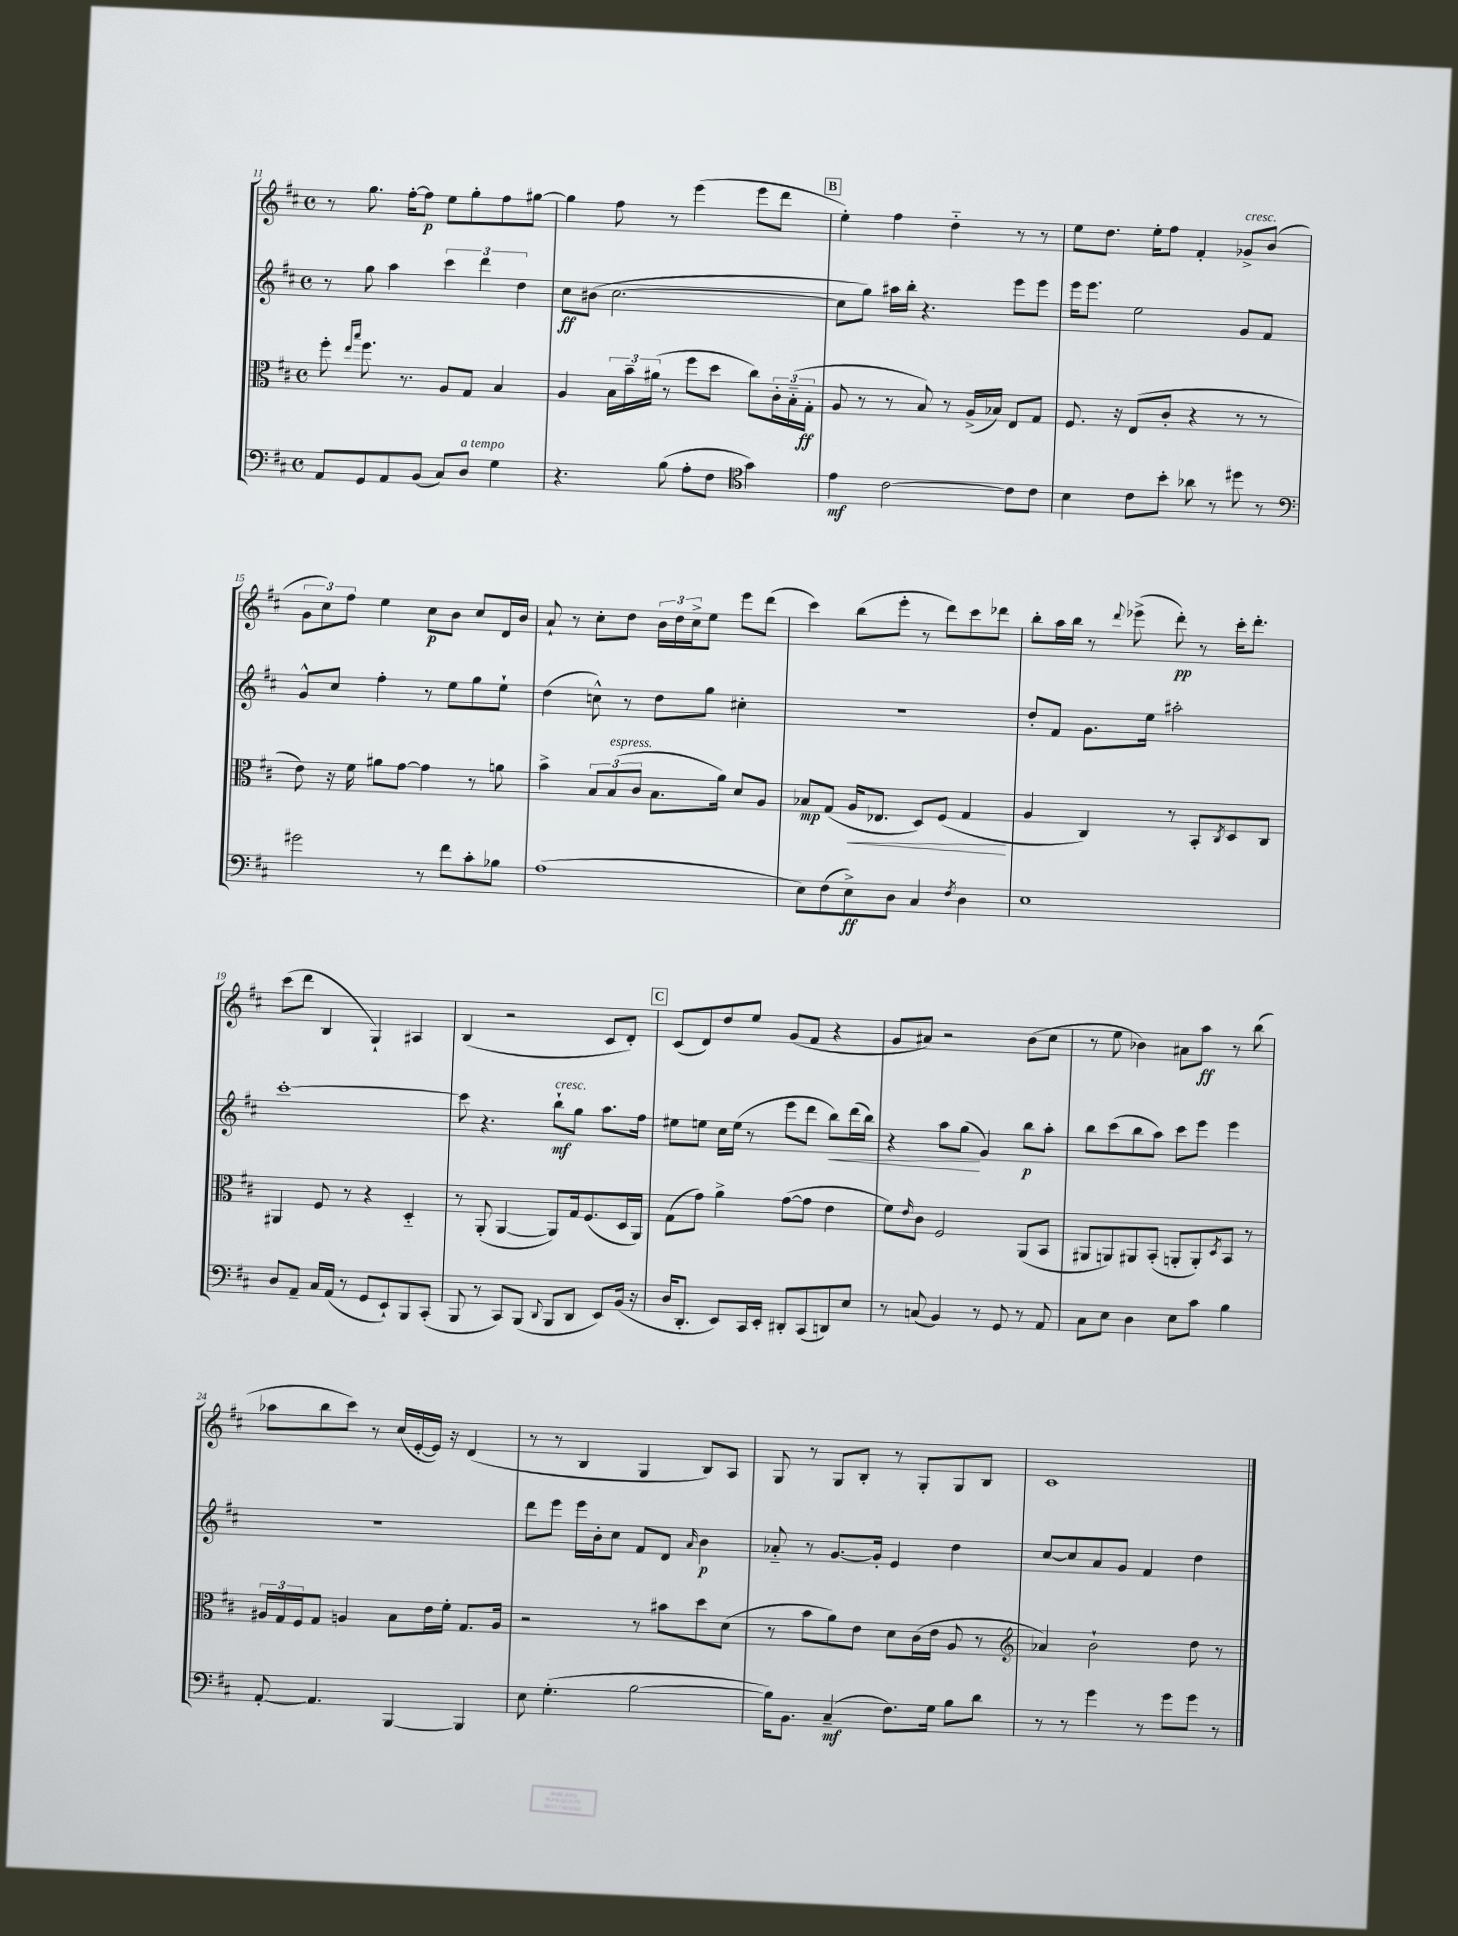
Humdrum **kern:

**kern	**kern	**kern	**kern
*staff4	*staff3	*staff2	*staff1
*clefF4	*clefC3	*clefG2	*clefG2
*k[f#c#]	*k[f#c#]	*k[f#c#]	*k[f#c#]
*M4/4	*M4/4	*M4/4	*M4/4
*met(c)	*met(c)	*met(c)	*met(c)
8AA	8ff#'	8r	8r
.	16qqee	.	.
.	16qqbb	.	.
8GG	8.ff#	8gg	8.gg
8AA	.	4aa	.
.	8.r	.	[16ff#'
(8BB	.	.	8ff#]
8C#)	8A	6ccc#	8ee
8D	8G	.	8gg'
.	.	6ddd	.
4G	4B	.	8ff#
.	.	6dd	.
.	.	.	[8gg#
=	=	=	=
4.r	4A	8cc#	4gg#]
.	.	(8b#	.
.	24B	[2.cc#	8ff#
.	24b~	.	.
.	(24a#	.	.
(8B	8r	.	8r
8A'	8ff#	.	(4eee
8F#	8dd	.	.
*clefC4	*	*	*
4g)	8cc#)	.	8eee
.	24c#'	.	8ddd
.	(24B'~	.	.
.	24G'	.	.
=	=	=	=
4e	8A	8cc#]	4ee')
.	8r	8gg)	.
[2c#	8r	16aa#	4ff#
.	.	16bb'	.
.	8B)	4.r	.
.	8r	.	4dd'~
.	(16A^	.	.
.	16B-)	.	.
8c#]	8E	8eee	8r
8c#	8G	8eee	8r
=	=	=	=
4B	8.F#	16eee	8ee
.	.	8.eee	.
.	.	.	8.dd
.	16r	.	.
8c#	(8E	2ee	.
.	.	.	16ee'
8b'	8c#'	.	8ff#
8a-	4r	.	4f#'
8r	.	.	.
8dd#	8r	8g	8g-^
8r	8r	8f#	(8b
=	=	=	=
*clefF4	*	*	*
2g#	8e)	8g^^	12g
.	.	.	12cc#)
.	16r	8cc#	.
.	.	.	12ff#
.	16f#	.	.
.	8a#	4ff#'	4ee
.	[8g	.	.
8r	4g]	8r	8cc#
8f#	.	8ee	8b
8c#'	8r	8gg	8cc#
8B-	8a	8ee`	16d
.	.	.	16b
=	=	=	=
(1A	4b^	(4dd	8a`
.	.	.	8r
.	12B	8cc^^)	8cc#'
.	(12B	.	.
.	.	8r	8dd
.	12c#	.	.
.	8.B	8dd	24b
.	.	.	24dd
.	.	.	24cc#^
.	.	8gg	8ee
.	16a)	.	.
.	8d	4cc#'	8eee
.	8A	.	(8ddd
=	=	=	=
8E)	8B-	1r	4ccc#)
(8F#	(8G	.	.
8E^)	16A	.	(8bb
.	8.E-	.	.
8D	.	.	8eee'
4C#	8D)	.	8r
.	(8F#	.	8ddd)
8qF#	.	.	.
4D	4G	.	8ccc#
.	.	.	8ddd-
=	=	=	=
1E	4A	8dd'	8bb'
.	.	8f#	16aa
.	.	.	16bb
.	4C#)	8.g	8r
.	.	.	8qqddd
.	.	.	(8eee-^
.	.	16ee	.
.	8r	2aa#'	8ddd')
.	8BB'	.	8r
.	8qC#	.	.
.	8D	.	16ccc#'
.	.	.	8.ddd'
.	8C#	.	.
=	=	=	=
8D	4AA#	[1ccc#'	(8ccc#
8AA~	.	.	8ddd
16C#	8F#	.	4B
(16AA	.	.	.
8r	8r	.	.
8GG	4r	.	4G`)
8EE`)	.	.	.
8BBB	4D'~	.	4A#
(8CC#'	.	.	.
=	=	=	=
8BBB	8r	8ccc#]	(4B
8r	(8AA'	4.r	.
8CC#)	[4AA	.	2r
(8BBB	.	.	.
8qqDD	.	.	.
8BBB	8AA])	8bb`	.
8DD	16G	8gg	.
.	(8.F#	.	.
8EE)	.	8.aa	8c#
(16BB	16D	.	8d')
16r	16AA)	16ff#	.
=	=	=	=
16D	(8G	8ee#	(8c#
8.DD'	.	.	.
.	8g)	8ee	8d)
8EE)	4a^	16cc#	8dd
.	.	(16ee	.
16CC#	.	8r	8ee
16EE'	.	.	.
8DD#'	([8g	8eee	(8g
(8CC#	8g]	8ddd	8f#
8DD)	4e	8bb)	4r
8E	.	(16ddd	.
.	.	16bb)	.
=	=	=	=
8r	8f#)	4r	8g
.	16qqe	.	.
(8C	8c#	.	8a#)
4BB)	2F#	8aa	2r
.	.	(8gg	.
8r	.	4g)	.
8GG	.	.	.
8r	(8AA	8bb	(8b
8AA	8BB	8aa'	8cc#
=	=	=	=
8C#	8AA#	8bb	8r
8E	8AA)	(8ccc#	8ee
4D	8AA#	8bb	4b-)
.	(8BB'	8aa)	.
8E	8AA'	8ccc#	8a#
8c#	8AA')	8eee	8aa
.	8qD	.	.
4B	8BB	4eee	8r
.	8r	.	(8bb
=	=	=	=
[8AA'	24A#	1r	8aa-
.	24G	.	.
.	24F#	.	.
4.AA]	8G	.	8bb
.	4A	.	8ccc#)
.	.	.	8r
[4BBB	8B	.	(16cc#
.	.	.	[16e'
.	16e	.	16e])
.	16f#'	.	16r
4BBB]	8.G	.	(4d
.	16A	.	.
=	=	=	=
8E	2r	8ddd	8r
(4.G'	.	8eee	8r
.	.	16eee	4B
.	.	16b'	.
.	.	8cc#	.
[2B	8r	8f#	4G
.	8b#	8d	.
.	.	16qqa	.
.	8dd	4b	8B)
.	(8d	.	8A
=	=	=	=
16B])	8r	8a-'~	8G
8.BB	.	.	.
.	8b	8r	8r
(4C#~	8a)	[8.g	8G
.	8e	.	8B'
.	.	16g']	.
8.F#)	8d	4e	8r
.	(16c#	.	8G'
16G	16e	.	.
8B	8A	4dd	8G
8d	8r	.	8B
=	=	=	=
*	*clefG2	*	*
8r	4a-)	[8cc#	1c#
8r	.	8cc#]	.
4g	2b`	8a	.
.	.	8g	.
8r	.	4f#	.
8g	.	.	.
8g	8dd	4dd	.
8r	8r	.	.
==	==	==	==
*-	*-	*-	*-
